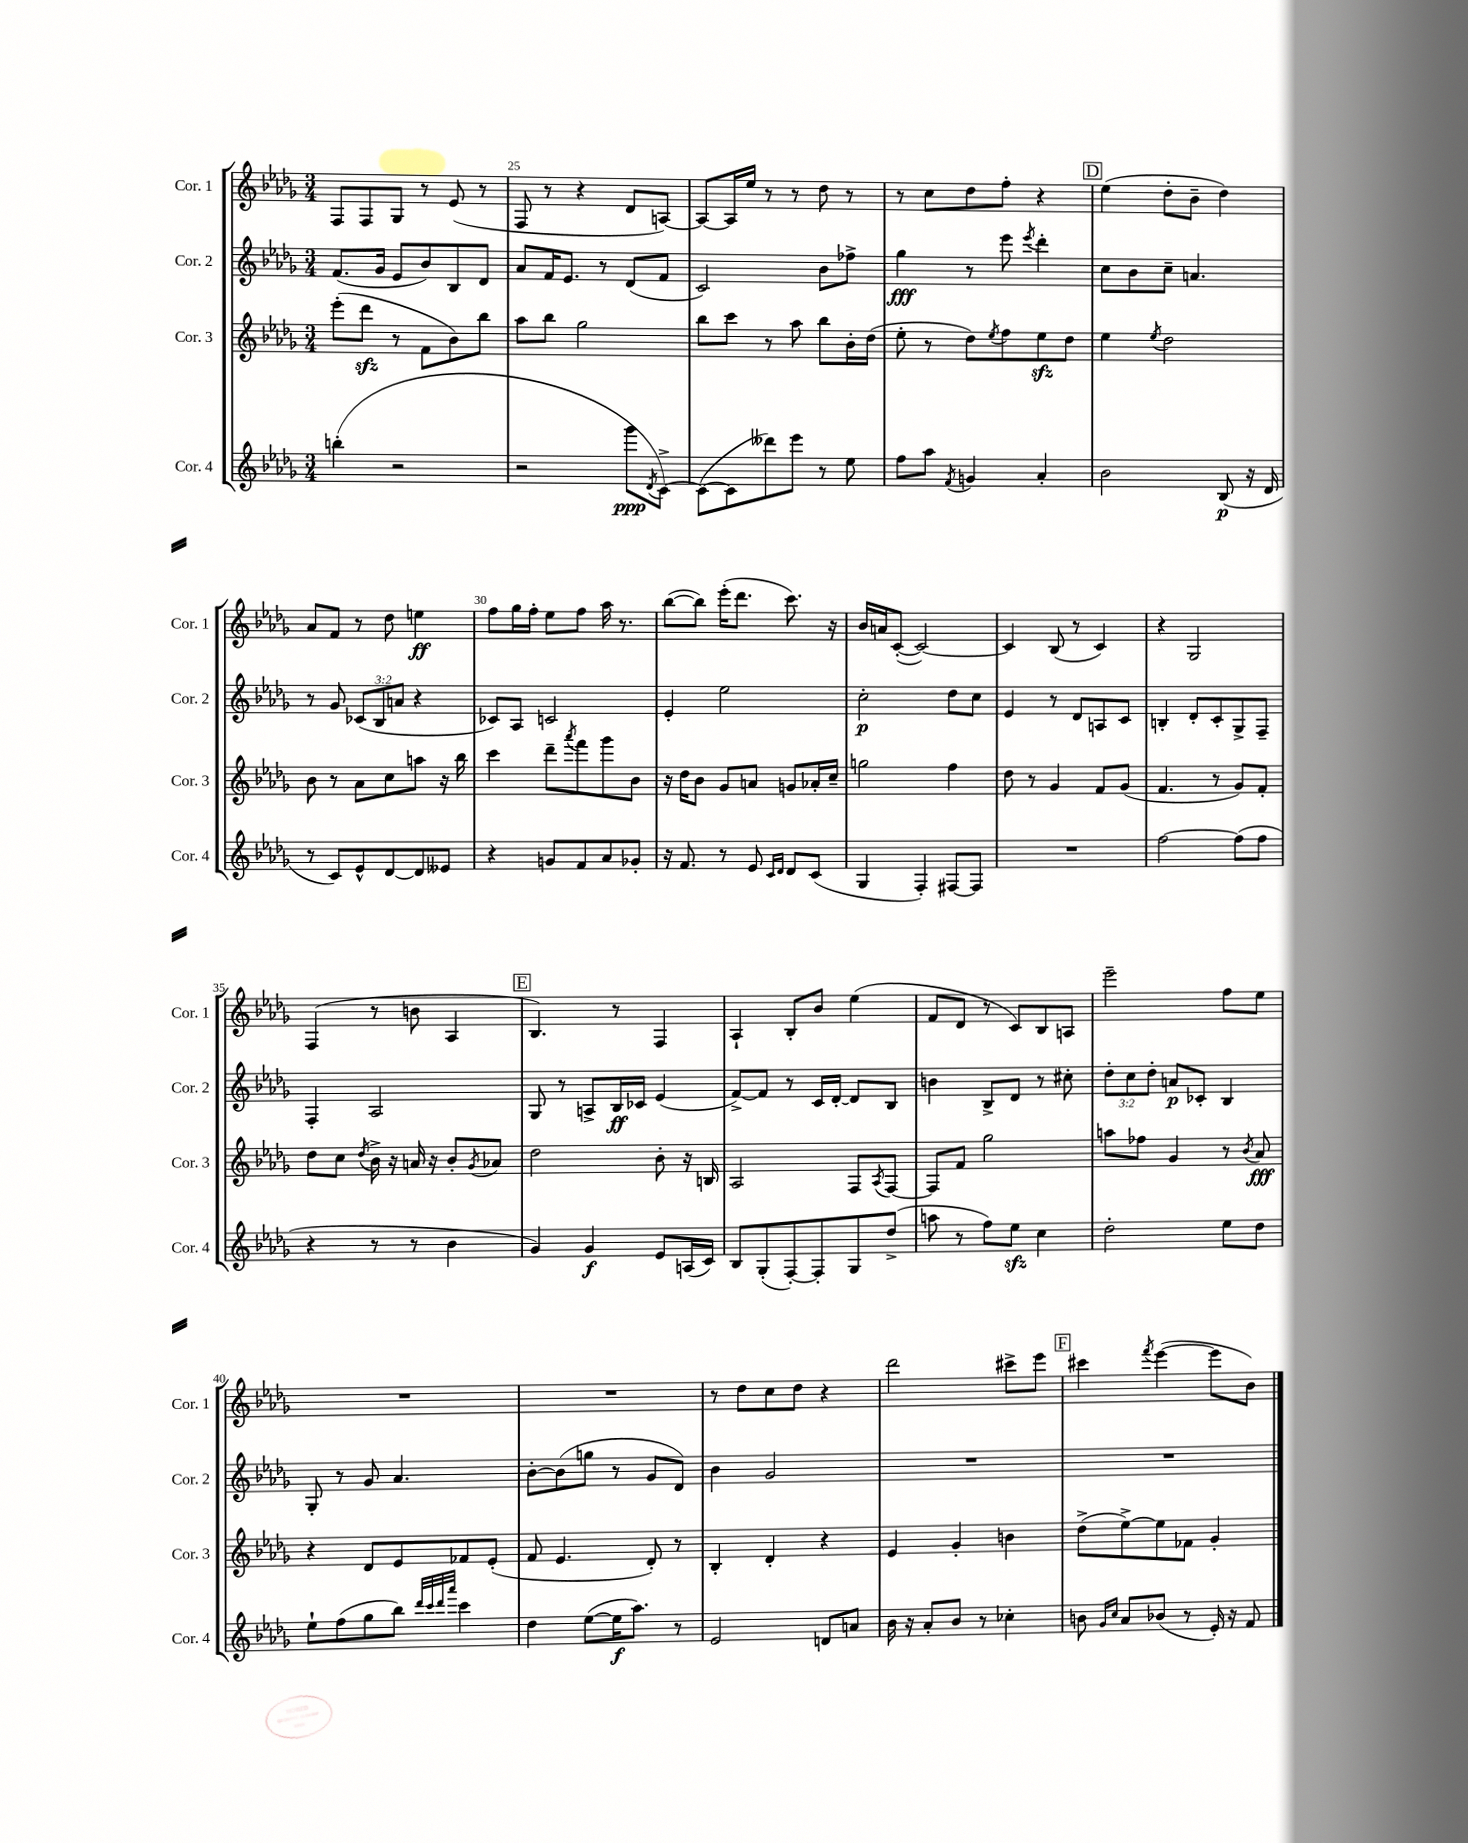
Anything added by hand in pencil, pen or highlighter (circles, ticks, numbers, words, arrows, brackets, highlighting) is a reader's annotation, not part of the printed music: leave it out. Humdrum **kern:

**kern	**kern	**kern	**kern
*staff4	*staff3	*staff2	*staff1
*clefG2	*clefG2	*clefG2	*clefG2
*k[b-e-a-d-g-]	*k[b-e-a-d-g-]	*k[b-e-a-d-g-]	*k[b-e-a-d-g-]
*M3/4	*M3/4	*M3/4	*M3/4
(4bb'	(8eee-'	(8.f	8F
.	8ddd-	.	8F
.	.	16g-	.
2r	8r	8e-	8G-
.	8f	8b-)	8r
.	8b-)	8B-	(8e-
.	8bb-	8d-	8r
=	=	=	=
2r	8aa-	8a-	8F
.	8bb-	16f	8r
.	.	8.e-	.
.	2gg-	.	4r
.	.	8r	.
8ggg-	.	(8d-	8d-
8qd-	.	.	.
[8c^)	.	8f	[8A)
=	=	=	=
(8c_	8bb-	2c)	8A_
8c]	8ccc	.	16A]
.	.	.	16ee-
8ddd--)	8r	.	8r
8eee-	8aa-	.	8r
8r	8bb-	8b-	8dd-
8ee-	16b-'	8ff-^	8r
.	(16dd-	.	.
=	=	=	=
8ff	8ee-'	4gg-	8r
8aa-	8r	.	8cc
8qf	.	.	.
4g	8dd-)	8r	8dd-
.	8qee-	.	.
.	8ff	8eee-	8ff'
.	.	8qeee-	.
4a-'	8ee-	4ddd-'	4r
.	8dd-	.	.
=	=	=	=
2b-	4ee-	8cc	(4ee-
.	.	8b-	.
.	8qee-	.	.
.	2dd-	8cc~	8dd-'
.	.	4.a	8b-~
(8B-	.	.	4dd-)
16r	.	.	.
16d-	.	.	.
=	=	=	=
8r	8b-	8r	8a-
8c)	8r	8g-	8f
8e-^^	8a-	(12c-	8r
.	.	12B-	.
[8d-	8cc	.	8dd-
.	.	12a	.
8d-]	8aa	4r	4ee
8e--	16r	.	.
.	16bb-	.	.
=	=	=	=
4r	4ccc	8c-)	8ff
.	.	8A-	16gg-
.	.	.	16ff'
8g	8ddd-~	2c	8ee-
.	8qaaa-	.	.
8f	8fff	.	8ff
8a-	8ggg-	.	16aa-
.	.	.	8.r
8g-'	8b-	.	.
=	=	=	=
16r	16r	4e-'	([8bb-
8.f	16dd-	.	.
.	8b-	.	8bb-])
8r	8g-	2ee-	(16eee-'
.	.	.	8.ddd-
8e-	8a	.	.
16qqc	.	.	.
16qqd-	.	.	.
8d-	8g	.	8.ccc)
(8c	16a-'	.	.
.	16cc~	.	16r
=	=	=	=
4G-	2gg	2cc'	16b-
.	.	.	16a
.	.	.	([8c'
4F')	.	.	2c_)
[8F#	4ff	8dd-	.
8F#]	.	8cc	.
=	=	=	=
2.r	8dd-	4e-	4c]
.	8r	.	.
.	4g-	8r	(8B-
.	.	8d-	8r
.	8f	8A	4c)
.	(8g-	8c	.
=	=	=	=
[2ff	4.f	4B'	4r
.	.	8d-'	2G-
.	8r	8c'	.
(8ff]	8g-)	8G-^	.
8ff	8f'	8F~	.
=	=	=	=
4r	8dd-	4F'	(4F
.	8cc	.	.
.	8qdd-	.	.
8r	16b-^	2A-	8r
.	16r	.	.
8r	16a	.	8b
.	16r	.	.
4b-	8b-'	.	4A-
.	8qg-	.	.
.	8a-	.	.
=	=	=	=
4g-)	2dd-	8G-	4.B-)
.	.	8r	.
4g-	.	8A^	.
.	.	16B-	8r
.	.	16c-	.
8e-	8b-'	(4e-	4F
(16A	16r	.	.
16c)	16B	.	.
=	=	=	=
8B-	2A-	[8f^)	4A-`
(8G-'	.	8f]	.
[8F')	.	8r	8B-'
8F']	.	16c	8b-
.	.	[16d-'	.
8G-	8F	8d-]	(4ee-
.	8qA-	.	.
(8dd-^	[8F	8B-	.
=	=	=	=
8aa	8F]	4b	8f
8r	8f	.	8d-
8ff)	2gg-	8B-^	8r
8ee-	.	8d-	8c)
4cc	.	8r	8B-
.	.	8cc#'	8A
=	=	=	=
2dd-'	8aa	12dd-'	2eee-~
.	.	12cc	.
.	8ff-	.	.
.	.	12dd-'	.
.	4g-	8a	.
.	.	8c-'	.
8ee-	8r	4B-	8ff
.	8qb-	.	.
8dd-	8a-	.	8ee-
=	=	=	=
8ee-`	4r	8G-'	2.r
(8ff	.	8r	.
8gg-	8d-	8g-	.
8bb-)	8e-	4.a-	.
32qqddd-	.	.	.
32qqccc	.	.	.
32qqddd-	.	.	.
32qqaaa-	.	.	.
4ccc	8f-	.	.
.	(8e-'	.	.
=	=	=	=
4dd-	8f	[8b-'	2.r
.	4.e-	(8b-]	.
([8ee-	.	8gg	.
16ee-]	.	8r	.
8.aa-)	.	.	.
.	8d-')	8g-	.
8r	8r	8d-)	.
=	=	=	=
2e-	4B-'	4b-	8r
.	.	.	8dd-
.	4d-'	2g-	8cc
.	.	.	8dd-
8d	4r	.	4r
8a	.	.	.
=	=	=	=
16b-	4e-	2.r	2ddd-
16r	.	.	.
8a-'	.	.	.
8b-	4g-'	.	.
8r	.	.	.
4cc-'	4b	.	8ccc#^
.	.	.	8eee-
=	=	=	=
8b	(8dd-^	2.r	4ccc#
16qqg-	.	.	.
16qqcc	.	.	.
8a-	[8ee-^)	.	.
.	.	.	8qfff
(8b-	8ee-]	.	([4eee-
8r	8f-	.	.
16e-')	4g-'	.	8eee-]
16r	.	.	.
8f	.	.	8b-)
==	==	==	==
*-	*-	*-	*-
